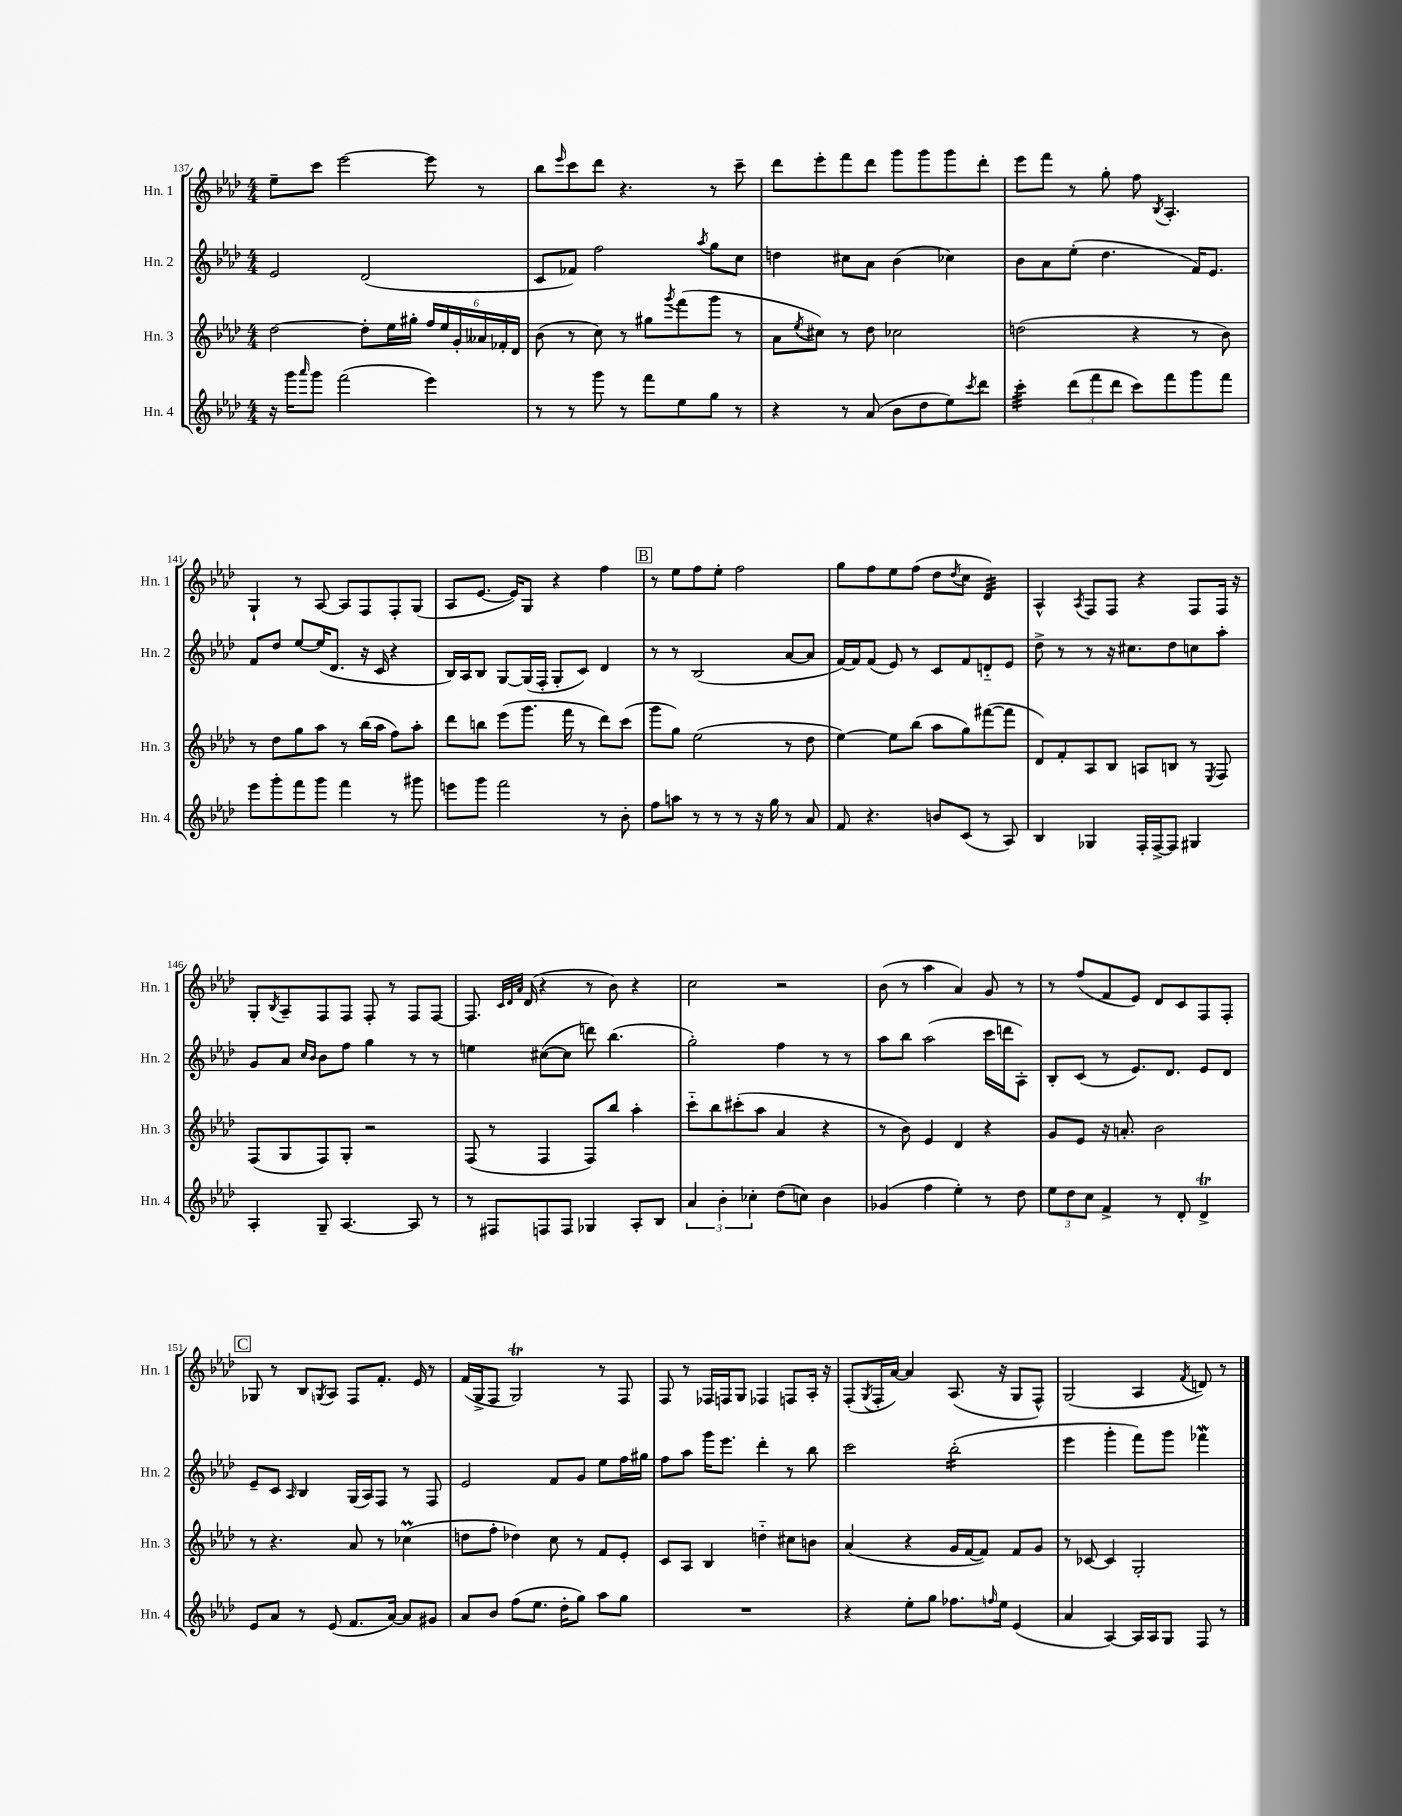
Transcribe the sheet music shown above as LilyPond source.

<<
\new StaffGroup <<
\new Staff = "s0" \with { instrumentName = "Hn. 1" shortInstrumentName = "Hn. 1" } {
    \clef treble \key aes \major \numericTimeSignature \time 4/4
    ees''8-- c'''8 ees'''2~ ees'''8 r8 |
    bes''8 \grace { ees'''16 } c'''8 des'''8 r4. r8 c'''8-- |
    des'''8 ees'''8-. f'''8 des'''8 g'''8 g'''8 g'''8 des'''8-. |
    ees'''8 f'''8 r8 g''8-. f''8 \acciaccatura { bes8 } aes4.-. |
    g4-! r8 aes8~ aes8 f8 f8-. g8( |
    aes8 ees'8.~ ees'16) g8 r4 f''4 |
    \mark \markup { \box "B" } r8 ees''8 f''8 ees''8-. f''2 |
    g''8 f''8 ees''8 f''8( des''8 \acciaccatura { des''8 } c''8 des'4:32) |
    aes4-^ \acciaccatura { aes8 } f8 f8 r4 f8 f16 r16 |
    g8-. \acciaccatura { bes8 } aes8-- f8 f8 f8-. r8 f8 f8~ |
    f8. \grace { c'32 des'32 aes'32 } des'16( r4 r8 bes'8) r4 |
    c''2 r2 |
    bes'8( r8 aes''4 aes'4) g'8 r8 |
    r8 f''8( f'8 ees'8) des'8 c'8 f8 f8-. |
    \mark \markup { \box "C" } ges8 r8 bes8 \acciaccatura { g8 } aes8 f8 f'8.-. ees'16 r8 |
    f'16( g16-> f8 g2\trill) r8 f8 |
    f8 r8 fes16 f16 g8 fes4 f8 aes16-. r16 |
    f8-.( \acciaccatura { g8 } f16-. aes'16~) aes'4 aes8.( r16 g8 f8-^) |
    g2( aes4 \acciaccatura { f'8 } d'8) r8 \bar "|." |
}
\new Staff = "s1" \with { instrumentName = "Hn. 2" shortInstrumentName = "Hn. 2" } {
    \clef treble \key aes \major \numericTimeSignature \time 4/4
    ees'2 des'2( |
    c'8 fes'8) f''2 \acciaccatura { aes''8 } g''8 c''8 |
    d''4 cis''8 aes'8 bes'4( ces''4) |
    bes'8 aes'8 ees''8-.( des''4. f'16) ees'8. |
    f'8 des''8 ees''8~ ees''16( des'8. r16 c'16 r4 |
    bes16) aes16 bes8 g8~ g16( f16-. g8-. c'8) des'4 |
    \mark \markup { \box "B" } r8 r8 bes2( aes'8~ aes'8 |
    f'16~) f'16 f'8( ees'8) r8 c'8 f'8 d'8-_ ees'8 |
    des''8-> r8 r8 r16 cis''8. des''8 c''8 aes''8-. |
    g'8 aes'8 \grace { c''16 bes'16 } bes'8 f''8 g''4 r8 r8 |
    e''4 cis''8~( cis''8 d'''8) bes''4.( |
    g''2-.) f''4 r8 r8 |
    aes''8 bes''8 aes''2( c'''16 d'''16 aes8-.) |
    bes8-. c'8( r8 ees'8.) des'8. ees'8 des'8 |
    \mark \markup { \box "C" } ees'8-- c'8 \grace { aes16 } bes4 g16( aes16) f8 r8 f8 |
    ees'2 f'8 g'8 ees''8 f''16 gis''16 |
    f''8 aes''8 g'''16 ees'''8. des'''4-. r8 bes''8 |
    c'''2 bes''2:16-.( |
    ees'''4 g'''4-. f'''8) g'''8 fes'''4\mordent \bar "|." |
}
\new Staff = "s2" \with { instrumentName = "Hn. 3" shortInstrumentName = "Hn. 3" } {
    \clef treble \key aes \major \numericTimeSignature \time 4/4
    des''2~ des''8-. ees''16 gis''16-. \tuplet 6/4 { f''16 ees''16 g'16-. aeses'16 fes'16-. des'16 } |
    bes'8( r8 c''8) r8 gis''8 \acciaccatura { g'''8 } f'''8( g'''8 r8 |
    aes'8 \acciaccatura { ees''8 } cis''8) r8 des''8 ces''2 |
    d''2( r4 r8 bes'8) |
    r8 des''8 g''8 aes''8 r8 bes''16( aes''16 f''8) aes''8-. |
    des'''8 b''8 ees'''8( g'''8. f'''16 r8 des'''8) c'''8( |
    \mark \markup { \box "B" } g'''8 g''8) ees''2( r8 des''8 |
    ees''4~) ees''8 bes''8( aes''8 g''8) fis'''8~( fis'''8 |
    des'8) f'8-. aes8 bes8 a8 b8 r8 \acciaccatura { ees8 } f8 |
    f8( g8 f8) g8-. r2 |
    f8( r8 f4 f8) bes''8 aes''4-. |
    c'''8-_ bes''8 cis'''8-.( aes''8 aes'4 r4 |
    r8 bes'8) ees'4 des'4 r4 |
    g'8 ees'8 r16 a'8.-. bes'2 |
    \mark \markup { \box "C" } r8 r4. aes'8 r8 ces''4\prall( |
    d''8 f''8-. des''4) c''8 r8 f'8 ees'8-. |
    c'8 aes8 bes4 d''4-_ cis''8 b'8 |
    aes'4( r4 g'16 f'16~ f'8) f'8 g'8 |
    r8 ces'8~ ces'4 g2-. \bar "|." |
}
\new Staff = "s3" \with { instrumentName = "Hn. 4" shortInstrumentName = "Hn. 4" } {
    \clef treble \key aes \major \numericTimeSignature \time 4/4
    r16 g'''16 \grace { aes'''16 } g'''8 f'''2( ees'''4) |
    r8 r8 g'''8 r8 f'''8 ees''8 g''8 r8 |
    r4 r8 aes'8( bes'8 des''8 ees''8) \acciaccatura { c'''8 } des'''8 |
    c'''4:32-. \tuplet 3/2 { des'''8( f'''8 des'''8 } c'''8) f'''8 g'''8 f'''8 |
    ees'''8 g'''8-. f'''8 g'''8 f'''4 r8 gis'''8 |
    e'''8 g'''8 f'''2 r8 bes'8-. |
    \mark \markup { \box "B" } f''8 a''8 r8 r8 r8 r16 g''16 r8 aes'8 |
    f'8 r4. b'8 c'8( r8 aes8) |
    bes4 ges4 f16-. f16~-> f8 gis4 |
    aes4-. g8-- aes4.~ aes8 r8 |
    r8 fis8 f8 f8 ges4 aes8-. bes8 |
    \tuplet 3/2 { aes'4 bes'4-. ces''4-. } des''8( c''8) bes'4 |
    ges'4( f''4 ees''4-.) r8 des''8 |
    \tuplet 3/2 { ees''8 des''8 c''8 } f'4-> r8 des'8-. des'4->\trill |
    \mark \markup { \box "C" } ees'8 aes'8 r8 ees'8( f'8. aes'16~) aes'8 gis'8 |
    aes'8 bes'8 f''8( ees''8. des''16-. g''8) aes''8 g''8 |
    R1 |
    r4 ees''8-. g''8 fes''8. \grace { f''16 } ees''16 ees'4( |
    aes'4 aes4~) aes16 aes16 g8 f8 r8 \bar "|." |
}
>>
>>
\layout { \context { \Score currentBarNumber = #137 } }
